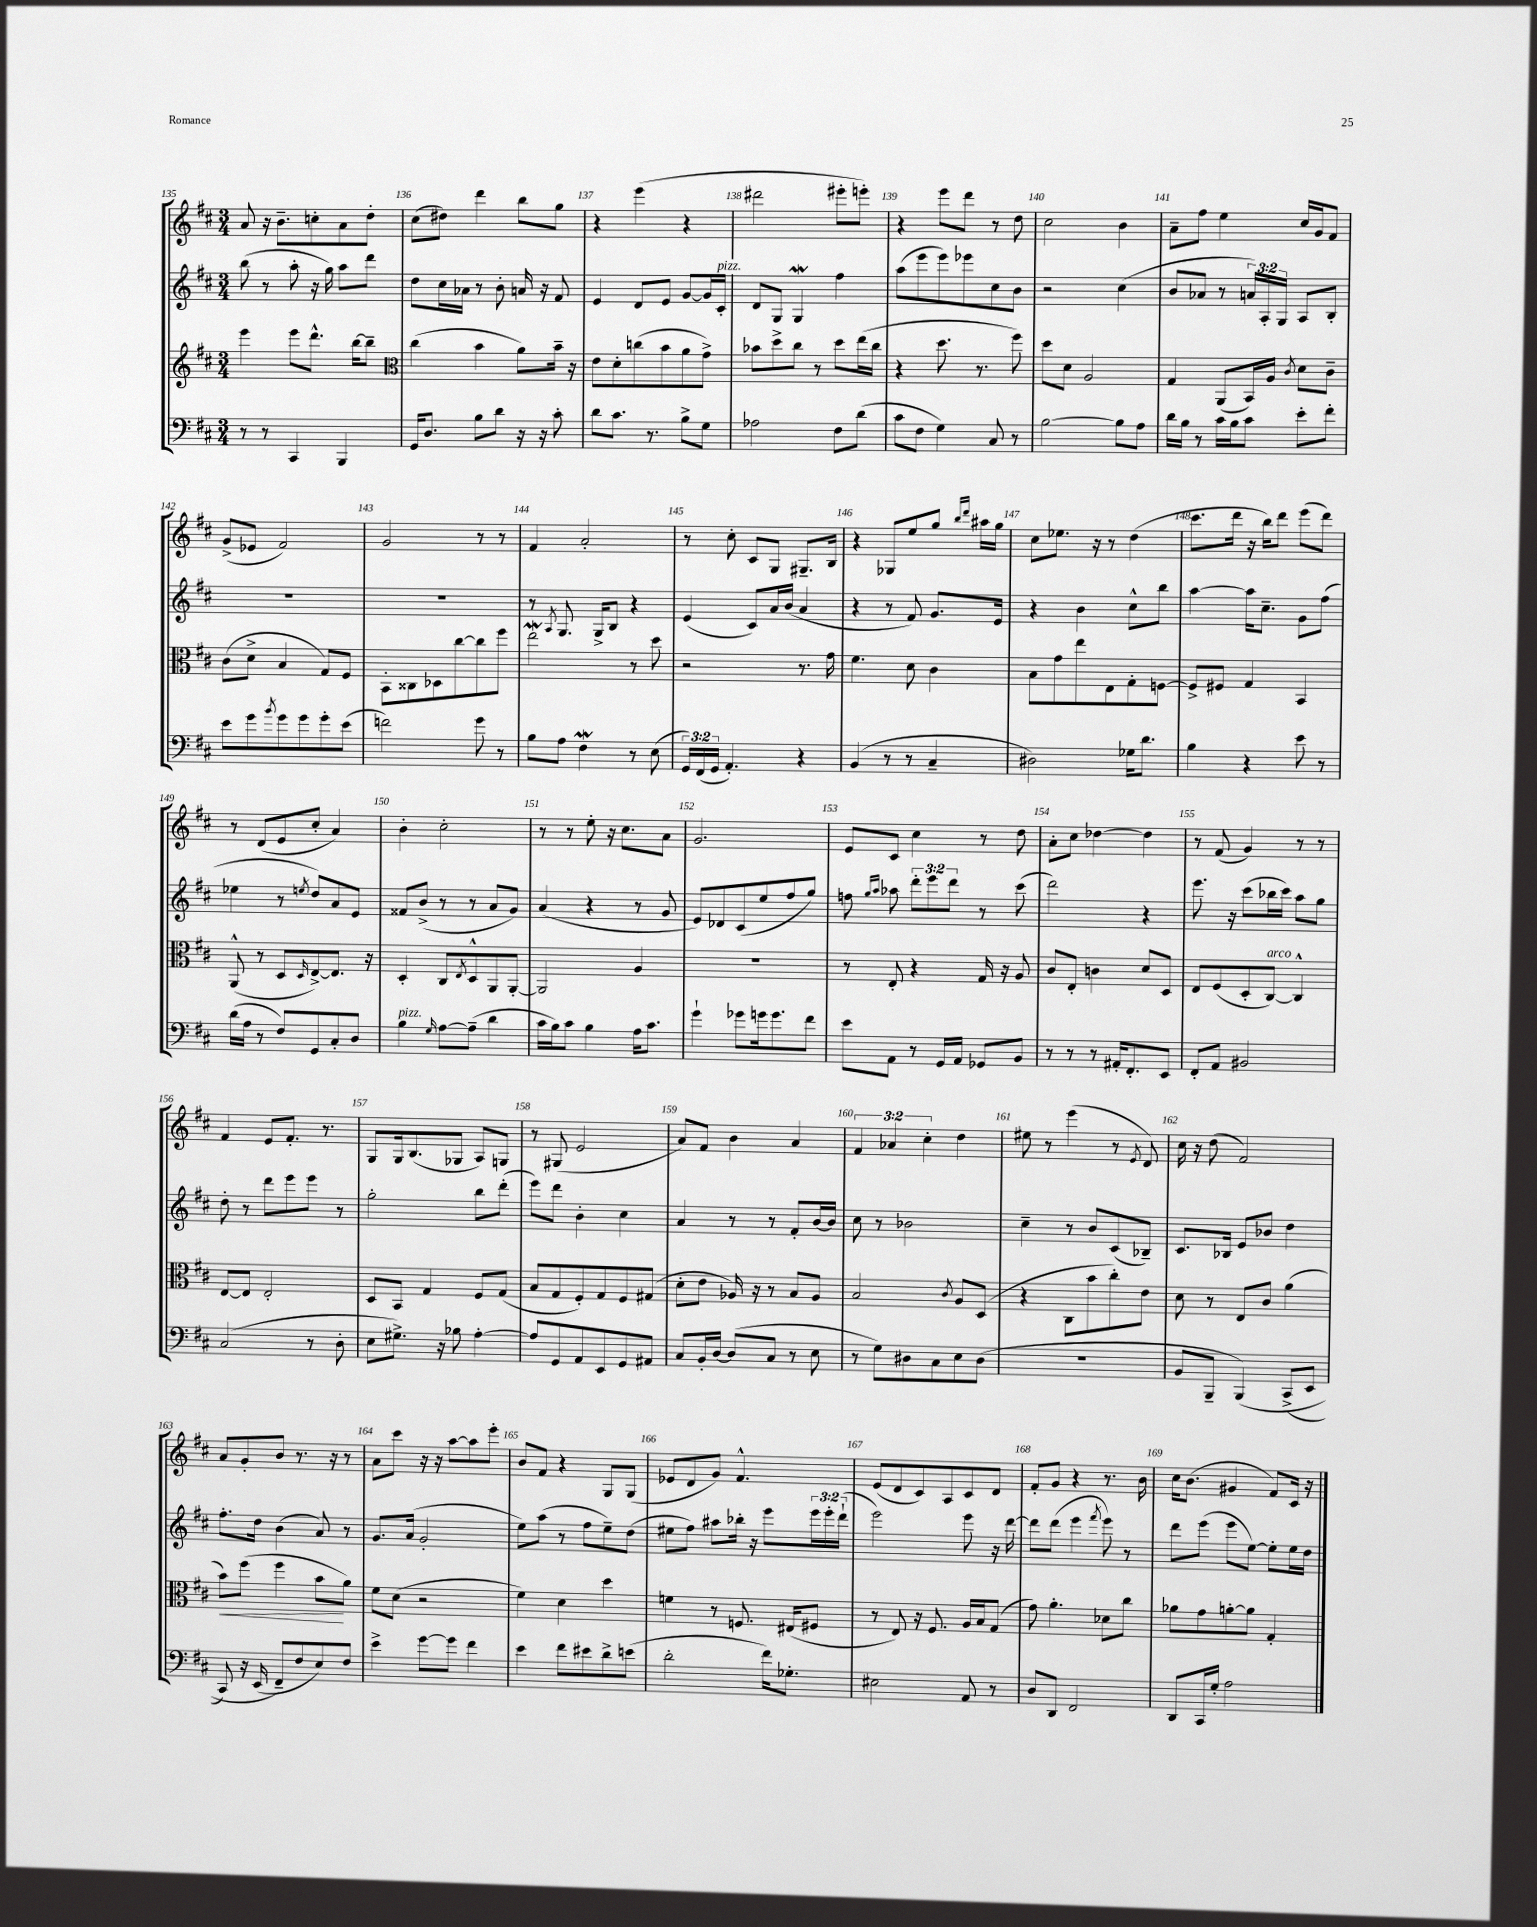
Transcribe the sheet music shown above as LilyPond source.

<<
\new StaffGroup <<
\new Staff = "s0" {
    \clef treble \key d \major \numericTimeSignature \time 3/4 \override Staff.TupletNumber.text = #tuplet-number::calc-fraction-text
    a'8 r16 b'8.-- c''8-. a'8 d''8-. |
    cis''8( dis''8) d'''4 b''8 g''8 |
    r4 e'''4( r4 |
    dis'''2 eis'''8-. e'''8-.) |
    r4 e'''8 d'''8 r8 d''8 |
    cis''2 b'4 |
    a'8-- fis''8 e''4 cis''16 g'16 fis'8 |
    g'8->( ees'8 fis'2) |
    g'2 r8 r8 |
    fis'4 a'2-. |
    r8 cis''8-. cis'8 g8 gis8.-- b16 |
    r4 ges8 e''8 g''8 \grace { b''16 d'''16 } ais''16 g''16 |
    cis''8 ees''8. r16 r8 d''4( |
    cis'''8. d'''16 r16 b''16) d'''8 e'''8( d'''8) |
    r8 d'8( e'8 cis''8-. a'4) |
    b'4-. cis''2-. |
    r8 r8 e''8-. r16 cis''8. a'8 |
    g'2. |
    e'8 cis'8 cis''4 r8 d''8 |
    a'8-. cis''8 des''4~ des''4 |
    r8 fis'8( g'4) r8 r8 |
    fis'4 e'8 fis'8.-. r8. |
    g8 g16 b8.( ges8 a8) g8 |
    r8 gis8( e'2 |
    a'8) fis'8 b'4 a'4 |
    \tuplet 3/2 { fis'4 aes'4 cis''4-. } d''4 |
    eis''8 r8 e'''4( r8 \acciaccatura { e'8 } d'8) |
    cis''16 r16 d''8( fis'2) |
    a'8 g'8-. b'8 r8. r16 r8 |
    a'8 cis'''8 r16 r16 a''8~ a''8 e'''8-. |
    b'8 fis'8 r4 g8 g8( |
    ees'8 d'8 g'8) fis'4.-^ |
    e'8( d'8 cis'8) a8 cis'8 d'8 |
    fis'8-. g'8 r4 r8. b'16 |
    cis''16 b'8.( gis'4 fis'8) cis'16 r16 \bar "|." |
}
\new Staff = "s1" {
    \clef treble \key d \major \numericTimeSignature \time 3/4 \override Staff.TupletNumber.text = #tuplet-number::calc-fraction-text
    b''8( r8 a''8-. r16 g''16) a''8 d'''8 |
    d''8 cis''16 aes'16 r8 b'8-. a'16 r16 fis'8 |
    e'4 d'8 e'8 g'8~ g'16 cis'16-.^\markup { \italic "pizz." } |
    d'8 g8 g4\mordent fis''4 |
    a''8( e'''8 e'''8) ees'''8 cis''8 b'8 |
    r2 cis''4( |
    b'8 aes'8 r8 \tuplet 3/2 { a'16) a16-. g16 } a8 b8-. |
    R2. |
    R2. |
    r8 \acciaccatura { a8 } g8. g16-> b8 r4 |
    e'4( cis'8) a'16 b'16( a'4 |
    r4 r8 fis'8) g'8. e'16 |
    r4 b'4 cis''8-^ b''8 |
    a''4~ a''16 cis''8.-- g'8 fis''8( |
    ees''4 r8 \acciaccatura { e''8 } d''8) a'8 e'8 |
    fisis'8 b'8->( r8 r8 a'8 g'8) |
    a'4( r4 r8 g'8 |
    e'8) des'8 cis'8( e''8 fis''8 g''8) |
    f''8 \grace { g''16 a''16 } aes''8 \tuplet 3/2 { d'''8-. e'''8 d'''8 } r8 cis'''8( |
    d'''2) r4 |
    e'''8. r16 cis'''8( bes''16 cis'''16) a''8 g''8 |
    d''8-. r8 d'''8 e'''8 e'''8 r8 |
    g''2-. b''8 d'''8-.( |
    e'''8) d'''8 b'4-. cis''4 |
    a'4 r8 r8 fis'8-. b'16~ b'16 |
    cis''8 r8 bes'2 |
    cis''4-- r8 b'8 cis'8( bes8--) |
    cis'8. bes16 e'8 bes'8 d''4 |
    fis''8.-. d''16 b'4( a'8) r8 |
    g'8. a'16( g'2-. |
    e''8) a''8( r8 fis''8 e''8--) d''8( |
    eis''8 fis''8) ais''8 bes''16-. r16 e'''8 \tuplet 3/2 { e'''16 e'''16-. d'''16-!( } |
    e'''2) e'''8 r16 d'''16~ |
    d'''8 d'''8( e'''4 \acciaccatura { fis'''8 } e'''8) r8 |
    d'''8 e'''8( e'''8 e''8~) e''8-. e''16 d''16 \bar "|." |
}
\new Staff = "s2" {
    \clef treble \key d \major \numericTimeSignature \time 3/4
    e'''4 e'''8 d'''8.-^ b''16~ b''8-- |
    \clef alto cis''4( b'4 a'8) b'16-- r16 |
    e'8 d'8-. c''8( b'8 a'8 g'8->) |
    bes'8 d''8-> cis''8 r8 d''8 e''16( cis''16 |
    r4 d''8. r8. fis''8) |
    d''8 d'8 a2 |
    g4 a,8( b,16) a16 \acciaccatura { cis'8 } d'8 cis'8-- |
    cis'8( d'8-> b4 g8) fis8 |
    b,8-. cisis8 des8 cis''8~ cis''8 fis''8 |
    e''2\mordent r8 d''8 |
    r2 r8. g'16 |
    fis'4. d'8 cis'4 |
    b8 g'8 e''8 e8 g8-. f8~ |
    f8-> fis8 g4 b,4 |
    a,8-^( r8 d8 \grace { d16 } e8~->) e8. r16 |
    d4-. cis8 \acciaccatura { e8 } d8-^ a,8 a,8~-. |
    a,2 a4 |
    R2. |
    r8 e8-. r4 g16 r16 a8 |
    cis'8 e8-. c'4 d'8 d8 |
    e8 fis8( d8-. cis8~^\markup { \italic "arco" }) cis4-^ |
    e8~ e8 e2-. |
    d8 b,8 g4 fis8 g8( |
    b8 g8 fis8-.) g8 fis8 gis8( |
    d'8-. e'8 aes16) r16 r8 b8 aes8 |
    b2 \acciaccatura { cis'8 } a8 d8( |
    r4 cis8 b'8 cis''8-.) e'8 |
    d'8 r8 e8 cis'8 a'4( |
    b'8\<) fis''8( fis''4 b'8\! a'8) |
    fis'8 d'8( r2 |
    fis'4) d'4 d''4 |
    f'4 r8 f8. eis16( fis8 |
    r8 e8) r16 fis8. a16 b16 g8( |
    g'8) a'4.-. des'8 cis''8 |
    aes'8 g'8 a'8~-. a'8 g4-. \bar "|." |
}
\new Staff = "s3" {
    \clef bass \key d \major \numericTimeSignature \time 3/4 \override Staff.TupletNumber.text = #tuplet-number::calc-fraction-text
    r8 r8 cis,4 b,,4 |
    g,16 d8. b8 d'8 r16 r16 cis'8-. |
    d'8 cis'8. r8. b8-> g8 |
    aes2 fis8 d'8( |
    cis'8 fis8 g4) cis8 r8 |
    b2~ b8 a8 |
    d'16 b16 r8 cis'16 b16 cis'8 e'8-. fis'8-. |
    e'8 g'8 \acciaccatura { b'8 } g'8 g'8 g'8-. e'8( |
    f'2) g'8 r8 |
    b8 a8 fis4\mordent r8 e8( |
    \tuplet 3/2 { g,16) fis,16( g,16 } a,4.-.) r4 |
    b,4( r8 r8 cis4-- |
    dis2) ges16 d'8. |
    b4 r4 e'8 r8 |
    d'16( a16 r8 fis8) g,8 cis8-. d8 |
    b4^\markup { \italic "pizz." } \grace { g16 } a8~ a8--( d'4 |
    cis'16 b16) cis'8 b4 a16 cis'8. |
    g'4-! ges'8 g'16 g'8. fis'8 |
    e'8 a,8 r8 g,16 a,16 ges,8 b,8 |
    r8 r8 r8 ais,16-. fis,8.-. e,8 |
    fis,8-. a,8 bis,2 |
    cis2( r8 d8-. |
    e8 gis8.->) r16 bes8 a4~-. |
    a8 g,8 a,8 e,8 g,8 ais,8 |
    cis8 b,16-. d16~ d8( cis8 r8 e8 |
    r8 g8) dis8 cis8 e8 dis8( |
    R2. |
    b,8 b,,8-- b,,4)\( cis,8->( e,8 |
    cis,8) r16 e,16( fis,8--\) fis8 e8) fis8 |
    e'4-> g'8~ g'8 fis'4 |
    e'4 fis'8 eis'8 d'8-> e'8( |
    d'2-. fis'16) ges8.-. |
    eis2 a,8 r8 |
    d8 d,8 fis,2 |
    d,8 cis,16 g16-. a2 \bar "|." |
}
>>
>>
\layout { \context { \Score currentBarNumber = #135 \override BarNumber.break-visibility = ##(#f #t #t) barNumberVisibility = #all-bar-numbers-visible } }
